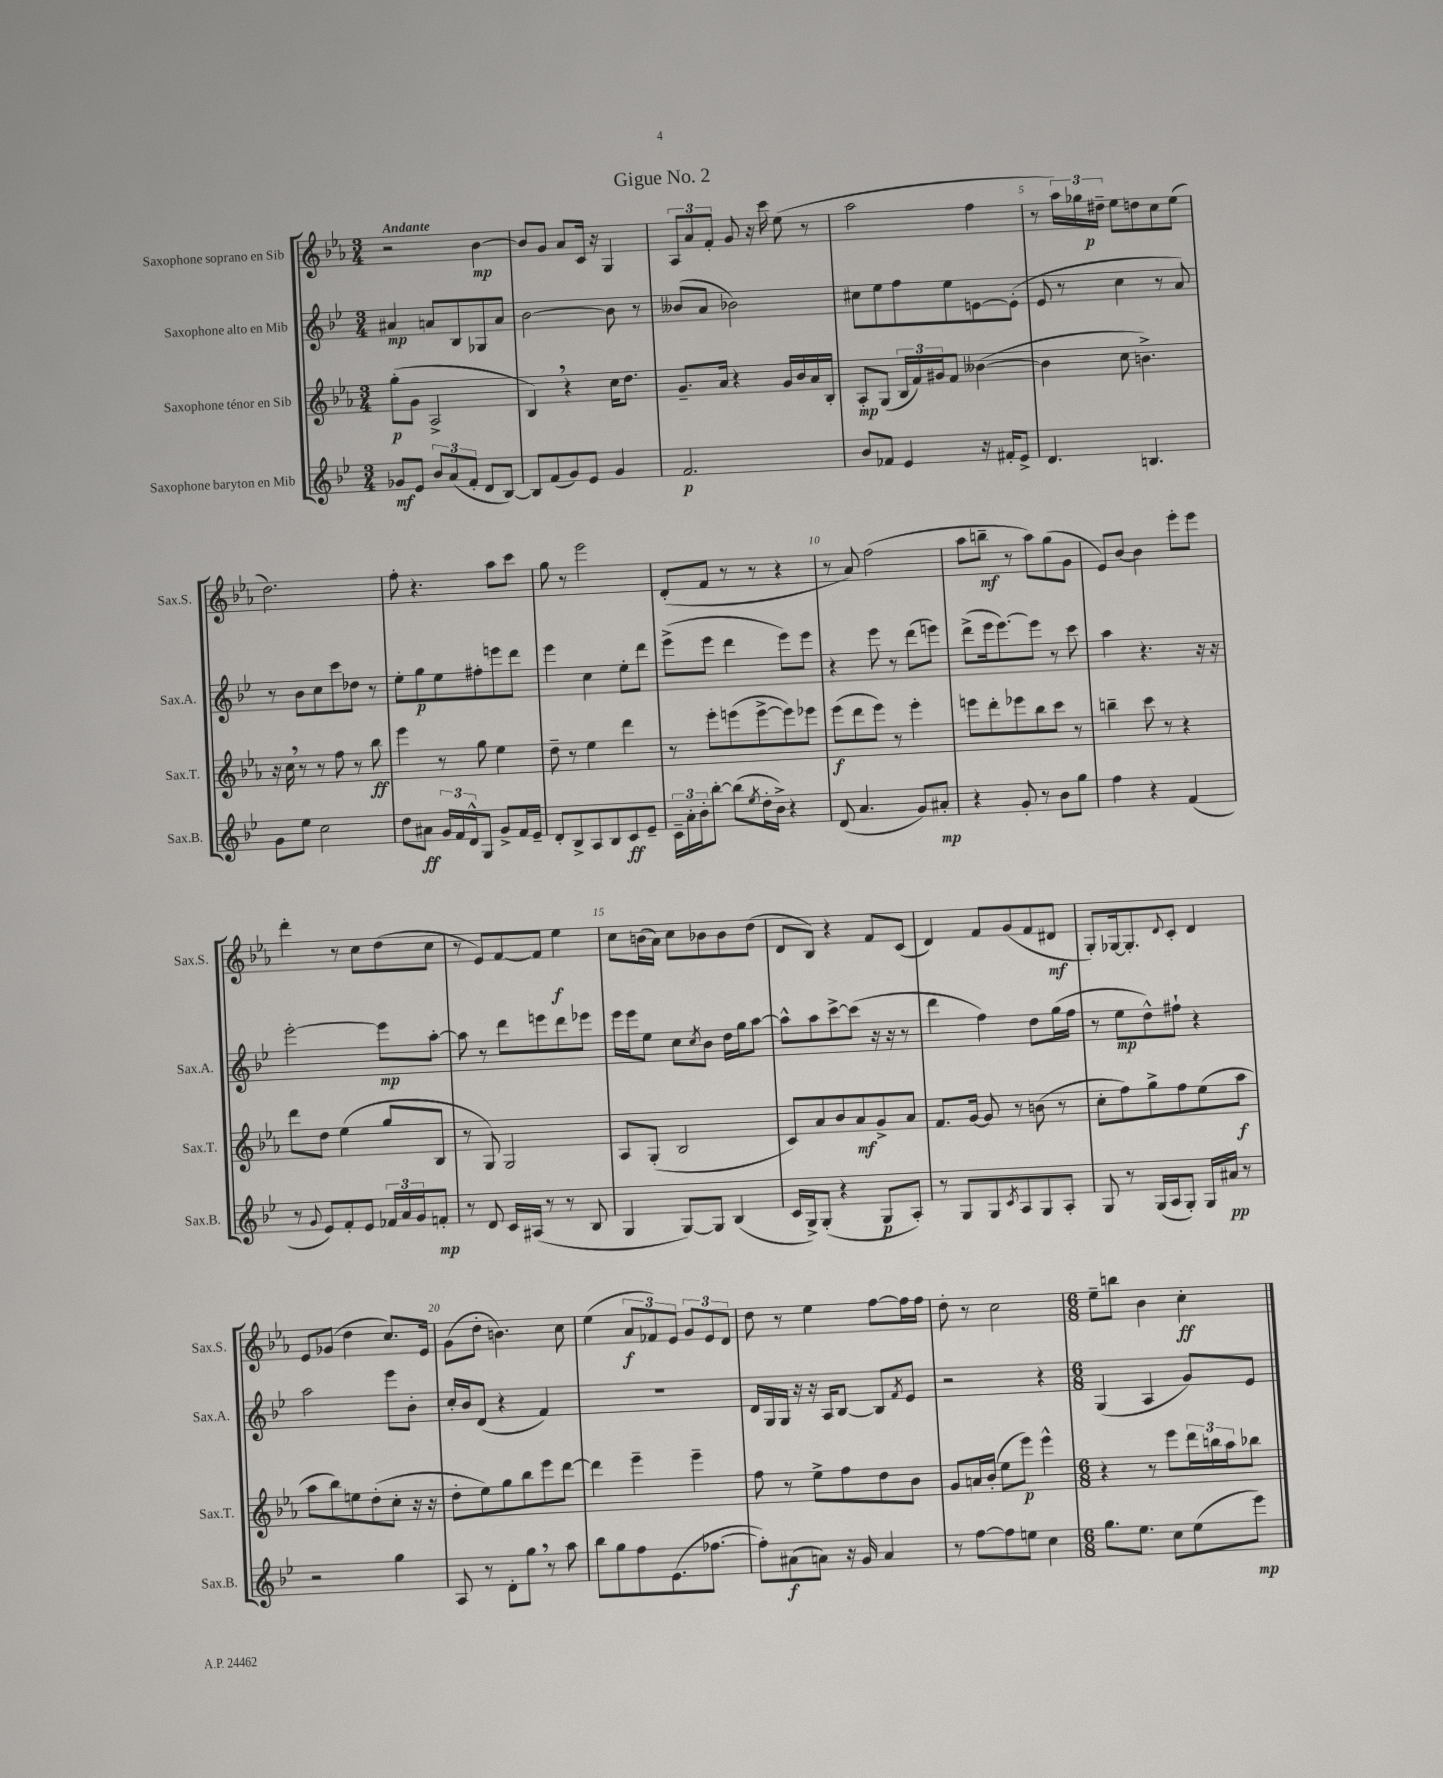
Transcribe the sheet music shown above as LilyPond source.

\header { title = "Gigue No. 2" }
<<
\new StaffGroup <<
\new Staff = "s0" \with { instrumentName = "Saxophone soprano en Sib" shortInstrumentName = "Sax.S." } {
    \clef treble \key ees \major \numericTimeSignature \time 3/4 \tempo "Andante"
    r2 bes'4~\mp |
    bes'8 g'8 aes'8 c'16 r16 g4 |
    \tuplet 3/2 { aes8 aes'8 f'8-. } g'8 r16 c'''16 ees''8( r8 |
    aes''2 f''4 |
    r8 \tuplet 3/2 { aes''16) ges''16 dis''16--\p } ees''8 d''8 c''8 ees''8( |
    d''2.) |
    f''8-. r4. aes''8 c'''8 |
    g''8 r8 ees'''2 |
    d'8-.( f'8 r8 r8 r4 |
    r8 aes'8) f''2( |
    aes''8 b''8--\mf r8 aes''8) g''8( g'8 |
    ees'8) bes'8~ bes'4 ees'''8-. ees'''8 |
    d'''4-. r8 c''8 d''8( c''8 |
    r8 ees'8) f'8~ f'8 ees''4\f |
    c''8 b'16( aes'16) c''8 bes'8 bes'8 d''8( |
    d'8 bes8) r4 f'8 c'8( |
    d'4) f'8 g'8( f'8 dis'8\mf |
    g8-.) ges16~ ges8.-. \appoggiatura { d'8 } c'8-. d'4 |
    ees'8 ges'8( d''4 c''8.) ees'16 |
    g'8( d''8-. b'4.) c''8 |
    ees''4( \tuplet 3/2 { aes'8\f fes'8) ees'8 } \tuplet 3/2 { g'8 ees'8 d'8 } |
    d''8 r8 ees''4 f''8~ f''16 f''16 |
    d''8-. r8 c''2 |
    \numericTimeSignature \time 6/8 ees''8-- b''8 bes'4 c''4-.\ff \bar "|." |
}
\new Staff = "s1" \with { instrumentName = "Saxophone alto en Mib" shortInstrumentName = "Sax.A." } {
    \clef treble \key bes \major \numericTimeSignature \time 3/4
    ais'4\mp a'8 bes8 ges8 a'8 |
    bes'2~ bes'8 r8 |
    beses'8( a'8 bes'2) |
    cis''8 ees''8 f''8 ees''8 e'8~ e'8-.( |
    ees'8 r8 c''4 r8 a'8) |
    r8 bes'8 c''8 c'''8 des''8 r8 |
    ees''8-. g''8\p ees''8 fis''8-. e'''8 d'''8 |
    ees'''4 c''4 ees''8-. d'''8 |
    ees'''8->( ees'''8 d'''4 ees'''8) ees'''8 |
    r4 ees'''8 r8 d'''8( e'''8) |
    d'''8->( ees'''16 ees'''8.~) ees'''8 r8 c'''8 |
    a''4 r4. r16 r16 |
    ees'''2~-. ees'''8\mp a''8~-. |
    a''8 r8 d'''8 e'''8 d'''8 ees'''8 |
    ees'''16 ees'''16 ees''8 c''8 \acciaccatura { c''8 } bes'8 d''16 g''16 a''8~ |
    a''8-^ a''8 c'''8~-> c'''8( r16 r16 r8 |
    d'''4 f''4) d''8 g''16( f''16 |
    r8 ees''8\mp d''8-^) fis''8-! r4 |
    a''2 ees'''8 bes'8-. |
    c''16-. bes'16 d'8( r4 f'4) |
    R2. |
    d'16 g16 g16 r16 r16 a16 bes8~ bes8 \acciaccatura { f'8 } ees'8 |
    r2 r4 |
    \numericTimeSignature \time 6/8 g4( a4 g'8) ees'8 \bar "|." |
}
\new Staff = "s2" \with { instrumentName = "Saxophone ténor en Sib" shortInstrumentName = "Sax.T." } {
    \clef treble \key ees \major \numericTimeSignature \time 3/4
    g''8-.\p( g'8 aes2-> |
    bes4) \breathe r4 c''16 d''8. |
    g'8.-- aes'16 r4 g'16 bes'16 aes'16 bes16-. |
    aes8-.\mp g8( \tuplet 3/2 { bes16 f'16) gis'16 } f'8 beses'4~( |
    beses'4 c''8 b'4.->) |
    r16 c''16 \breathe r8 r8 f''8 r8 bes''8\ff |
    ees'''4 r8 g''8 ees''4 |
    d''8-- r8 ees''4 d'''4 |
    r8 ees'''8-. e'''8( e'''8~-> e'''8) ees'''8 |
    ees'''8\f( d'''8 ees'''8) r8 ees'''4-. |
    e'''8 d'''8-. ees'''8 bes''8 c'''8 r8 |
    b''4-- c'''8 r8 r4 |
    d'''8 d''8 ees''4( g''8 bes8 |
    r8 g8) g2 |
    aes8 g8-.( bes2 |
    c'8) aes'8 bes'8 aes'8\mf g'8-> aes'8 |
    f'8. g'16~ g'8 r8 b'8( r8 |
    c''8-. f''8) g''8-> f''8 ees''8( aes''8\f |
    aes''8 bes''8) e''8 d''8-.( c''8-. r16 r16 |
    d''8-. ees''8) g''8 bes''8 ees'''8 d'''8~ |
    d'''4 ees'''4-- ees'''4-- |
    f''8 r8 ees''8-> f''8 d''8 bes'8 |
    g'8 a'16 bes'16-.( ees''8 ees'''8\p) ees'''4-^ |
    \numericTimeSignature \time 6/8 r4 r8 ees'''8 \tuplet 3/2 { d'''16 b''16 aes''16 } bes''8 \bar "|." |
}
\new Staff = "s3" \with { instrumentName = "Saxophone baryton en Mib" shortInstrumentName = "Sax.B." } {
    \clef treble \key bes \major \numericTimeSignature \time 3/4
    ges'8\mf ees'8 \tuplet 3/2 { bes'8 a'8( f'8-. } d'8 bes8~) |
    bes8 f'8( g'8) ees'8 g'4 |
    f'2.\p |
    bes'8 fes'8 ees'4 r16 fis'16-. ees'8-> |
    d'4. b4. |
    g'8 ees''8 c''2 |
    d''8 ais'8\ff \tuplet 3/2 { g'16 f'16 d'16-^ } g8 g'8-> f'16 ees'16-- |
    d'8-. bes8-> a8 bes8 c'8\ff ees'8-- |
    \tuplet 3/2 { c'16-- a'16-. bes'16-. } bes''8~-. bes''8( \acciaccatura { ees''8 } d''16-. bes'16->) r4 |
    d'8( a'4. g'8) ais'8-.\mp |
    r4 g'8-. r8 bes'8 g''8 |
    f''4 r4 f'4( |
    r8 \appoggiatura { g'8 } ees'8) f'8-. ees'8 \tuplet 3/2 { fes'16 a'16 g'16 } f'8-.\mp |
    r8 d'8 c'16 ais16( r8 r8 bes8 |
    g4 g8~) g8 bes4( |
    c'16 g16->) g8-.( r4 g8\p a8-.) |
    r8 g8 g8 \acciaccatura { c'8 } a8 g8 a8-. |
    g8 r8 g16( a16 g8-.) g16 ais'16\pp r8 |
    r2 g''4 |
    a8 r8 d'8-. g''8 \breathe r8 a''8 |
    bes''8 g''8 f''8 ees'8.( fes''8.~ |
    fes''8-.) ais'8\f( a'8) r16 g'16 a'4 |
    r8 f''8~ f''8 e''8 c''4 |
    \numericTimeSignature \time 6/8 g''8. ees''8. c''8 ees''8( ees'''8\mp) \bar "|." |
}
>>
>>
\layout { \context { \Score \override BarNumber.break-visibility = ##(#f #t #t) barNumberVisibility = #(every-nth-bar-number-visible 5) } }
